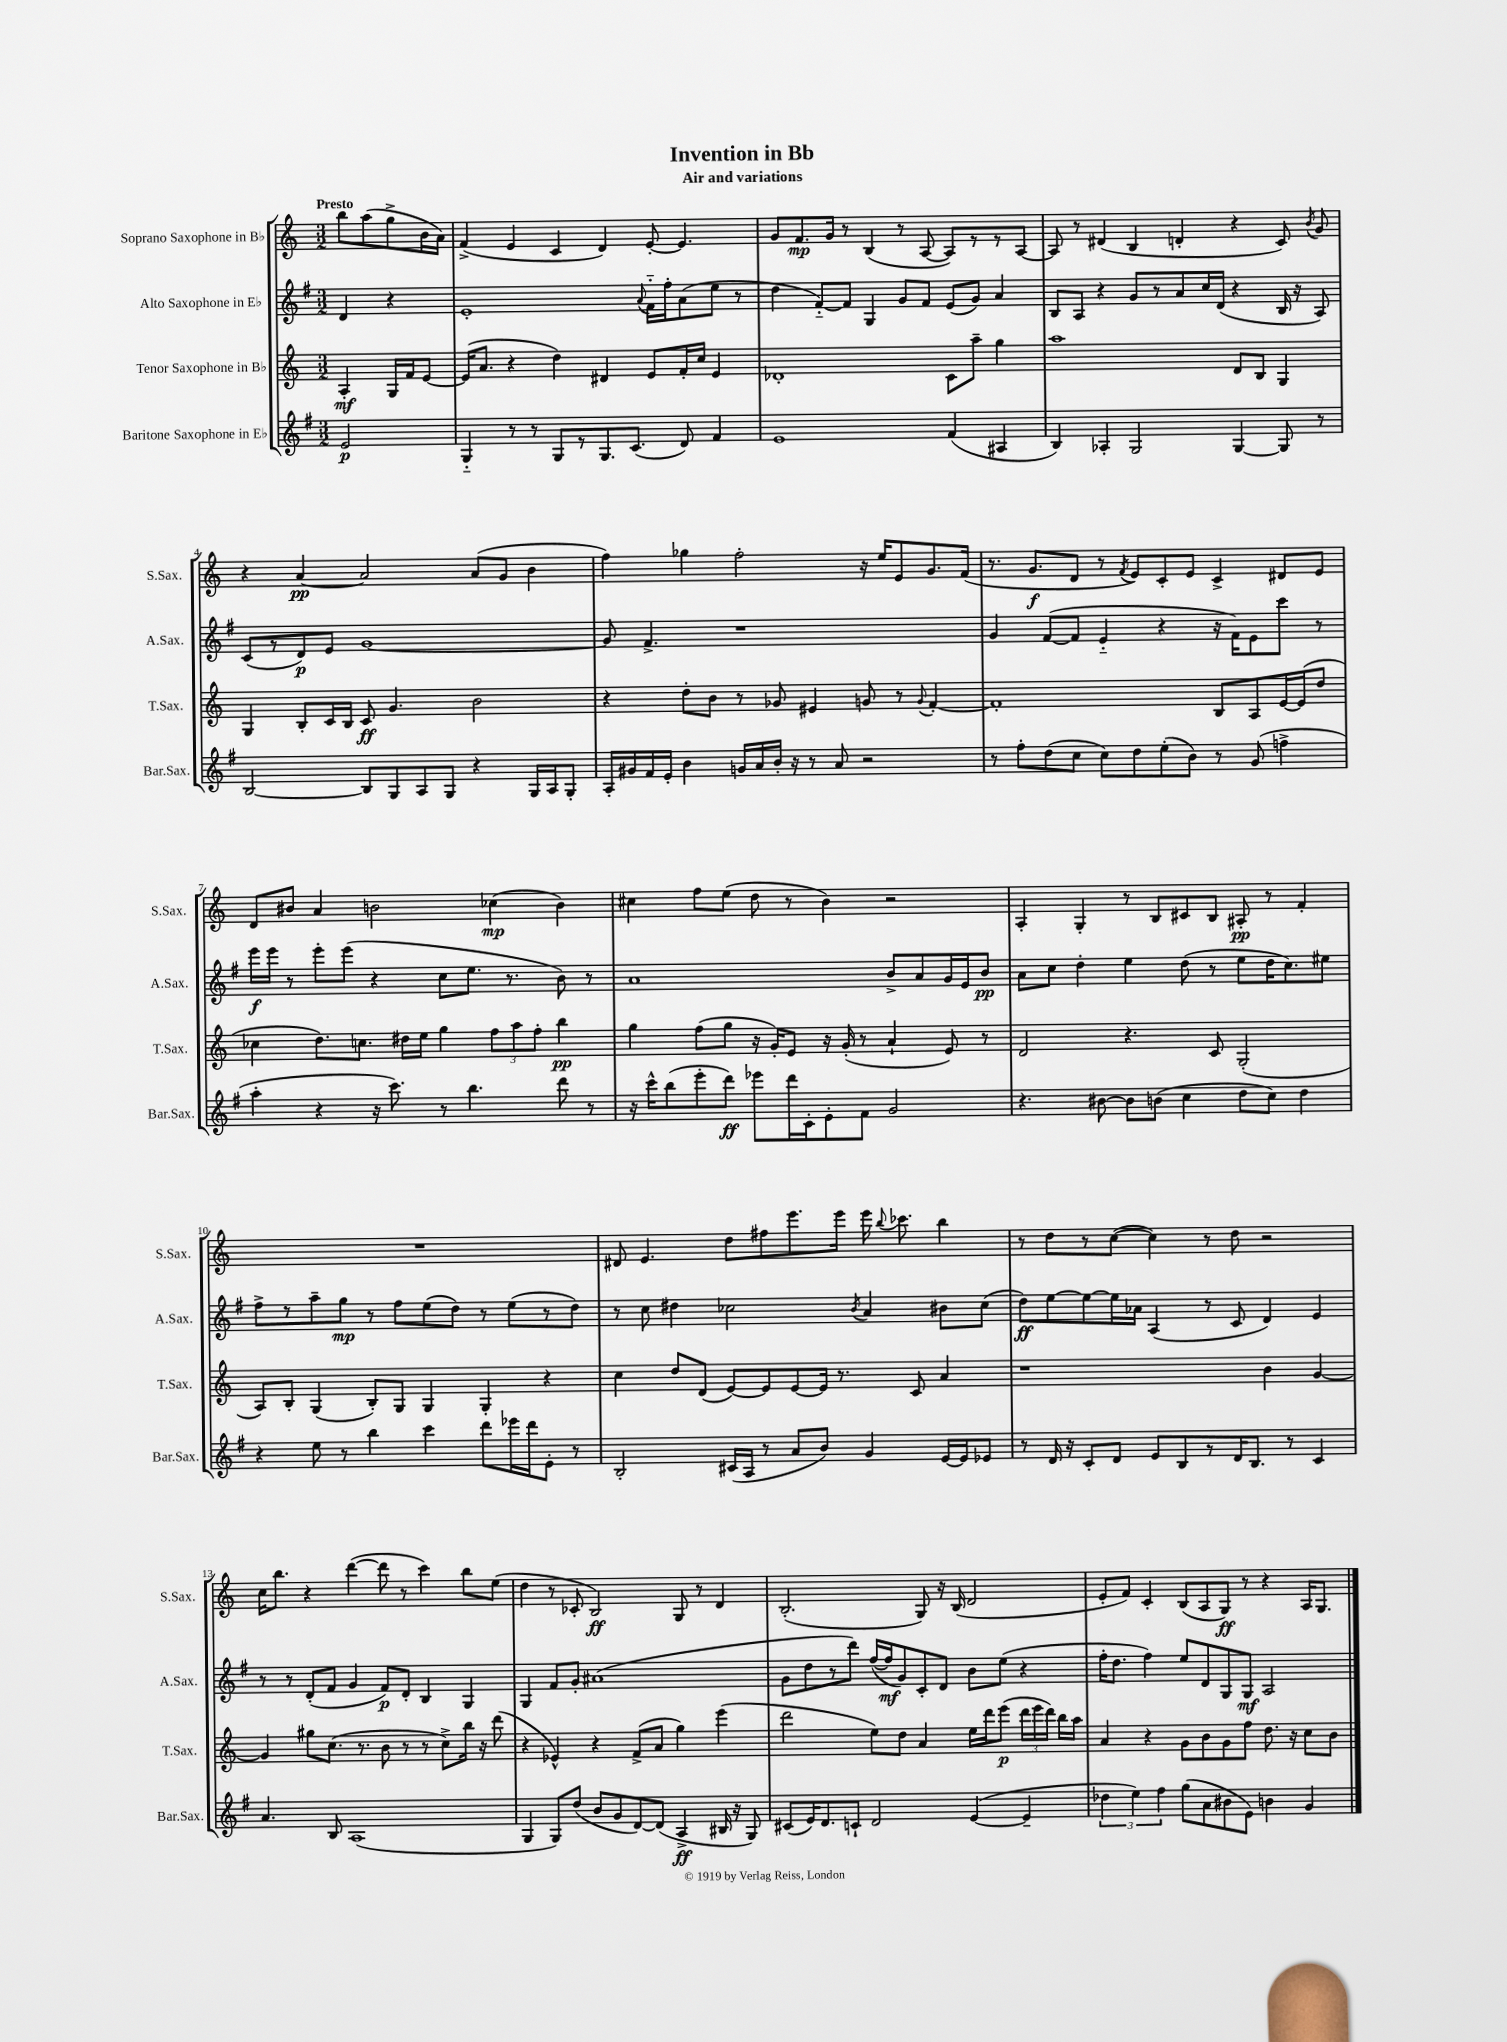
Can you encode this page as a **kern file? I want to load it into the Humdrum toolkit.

**kern	**kern	**kern	**kern
*staff4	*staff3	*staff2	*staff1
*clefG2	*clefG2	*clefG2	*clefG2
*k[f#]	*k[]	*k[f#]	*k[]
*M3/2	*M3/2	*M3/2	*M3/2
2e	4A'	4d	8bb
.	.	.	(8aa
.	16G	4r	8gg^
.	16f	.	.
.	[8e	.	16b
.	.	.	16a)
=	=	=	=
4G'~	(16e]	1e'	(4f^
.	8.a	.	.
8r	4r	.	4e
8r	.	.	.
8G	4dd)	.	4c
8r	.	.	.
8.G	4d#	.	4d)
(8.c	.	.	.
.	.	8qqa	.
.	8e	16f#'~	[8e'
.	.	16ff#'	.
8d)	16f'	(8a	4.e]
.	16cc	.	.
4f#	4e	8ee	.
.	.	8r	.
=	=	=	=
1e	1d-'	4dd	8g
.	.	.	8.f
.	.	[8f#'~)	.
.	.	.	16g
.	.	8f#]	8r
.	.	4G	(4B
.	.	8g	8r
.	.	8f#	[8A
(4f#	8c	(8e	8A])
.	8aa~	8g)	8r
4A#	4gg	4a	8r
.	.	.	[8A
=	=	=	=
4B)	1aa	8B	8A]
.	.	8A	8r
4A-'	.	4r	(4d#
2G	.	8g	4B
.	.	8r	.
.	.	8a	4d'
.	.	16cc	.
.	.	(16d	.
[4G	8d	4r	4r
.	8B	.	.
8G]	4G	16B	8c)
.	.	16r	.
.	.	.	8qb
8r	.	8A)	8g
=	=	=	=
[2B	4G	(8c	4r
.	.	8r	.
.	8B'	8d)	[4a
.	16c	8e	.
.	16B	.	.
8B]	8c	[1g	2a]
8G	4.g	.	.
8A	.	.	.
8G	.	.	.
4r	2b	.	(8a
.	.	.	8g
16G	.	.	4b
16A	.	.	.
8G'	.	.	.
=	=	=	=
16A'	4r	8g]	4ff)
16g#	.	.	.
16f#	.	4.f#^	.
16e'	.	.	.
4b	8dd'	.	4gg-
.	8b	.	.
16g	8r	1r	2ff'
16a	.	.	.
16b'	8g-	.	.
16r	.	.	.
8r	4e#	.	.
8a	.	.	.
2r	8g	.	16r
.	.	.	16ee
.	8r	.	8e
.	8qqg	.	.
.	[4f'	.	8.g
.	.	.	(16f
=	=	=	=
8r	1f']	4g	8.r
8ff#'	.	.	.
.	.	.	8.g
(8dd	.	([8f#	.
8cc	.	8f#]	8d
8cc)	.	4e'~	8r
.	.	.	8qf
8dd	.	.	8e)
(8ee'	.	4r	8c'
8b)	.	.	8e
8r	8B	16r	4c^
.	.	16f#)	.
(8g	8A	8e	.
4ff^	[16e	8ccc	8d#
.	(16e]	.	.
.	8dd	8r	8e
=	=	=	=
4aa'	4cc-	16eee	8d
.	.	16eee	.
.	.	8r	8b#
4r	8.dd)	8eee'	4a
.	.	(8eee	.
.	8.cc	.	.
16r	.	4r	2b
8.ccc)	.	.	.
.	16dd#	.	.
.	16ee	.	.
8r	4gg	8cc	.
4.bb	.	8.ee	.
.	12ff	.	(4cc-
.	.	8.r	.
.	12aa	.	.
.	12ff'	.	.
8ddd	4bb	8b)	4b)
8r	.	8r	.
=	=	=	=
16r	4gg	1a	4cc#
16ccc^^	.	.	.
(8bb	.	.	.
8eee'	(8ff	.	8ff
8ddd)	8gg	.	(8ee
8eee-	16r	.	8dd
.	16g')	.	.
16ddd	8e	.	8r
16c'	.	.	.
8e'	16r	.	4b)
.	(16g'	.	.
8f#	8r	.	.
2g	4a`	8b^	2r
.	.	8a	.
.	8e)	16g	.
.	.	16e	.
.	8r	8b	.
=	=	=	=
4.r	2d	8a	4A'
.	.	8cc	.
.	.	4dd'	4G'
[8b#	.	.	.
8b#]	4.r	4ee	8r
(8b	.	.	8B
4cc	.	(8dd	8c#
.	8c	8r	8B
8dd	(2G'	8ee	8A#'
8cc)	.	16dd	8r
.	.	8.cc)	.
4dd	.	.	4f'
.	.	8ee#	.
=	=	=	=
4r	8A)	8ff#^	1.r
.	8B'	8r	.
8ee	(4G	8aa~	.
8r	.	8gg	.
4bb	8B')	8r	.
.	8G	8ff#	.
4ccc	4G	(8ee	.
.	.	8dd)	.
8ddd	4G'	8r	.
16eee-	.	(8ee	.
16ddd	.	.	.
8e'	4r	8r	.
8r	.	8dd)	.
=	=	=	=
2B'	4cc	8r	8d#
.	.	8cc	4.e
.	8dd	4dd#	.
.	(8d	.	.
(16c#	[8e)	2cc-	8dd
16A	.	.	.
8r	8e]	.	8ff#
8a	[8e	.	8.eee
8b)	16e]	.	.
.	8.r	.	16eee
.	.	8qb	.
4g	.	4a	16eee
.	.	.	8qqbb
.	.	.	8.ccc-
.	8c	.	.
[16e	4a	8b#	4bb
16e]	.	.	.
8e-	.	(8cc-	.
=	=	=	=
8r	1r	8dd)	8r
16d	.	[8ee	8dd
16r	.	.	.
8c'	.	8ee_	8r
8d	.	16ee]	([8cc
.	.	16a-	.
8e	.	(4A	4cc])
8B	.	.	.
8r	.	8r	8r
16d	.	8c	8dd
8.B	.	.	.
.	4b	4d)	2r
8r	.	.	.
4c	[4g	4e	.
=	=	=	=
4.a	4g]	8r	16cc
.	.	.	8.bb
.	.	8r	.
.	8gg#	(8d'	4r
8B	(8.cc	8f#	.
(1A	.	4g	([4ddd
.	8.r	.	.
.	8b	8f#)	8ddd]
.	8r	8d'	8r
.	8r	4B	4ccc)
.	8cc^)	.	.
.	16bb	4G	8bb
.	16r	.	.
.	(8ddd	.	(8ee
=	=	=	=
4G	4r	4G	4dd
8G)	4e-^^)	8f#	8r
(8dd	.	8g'	8c-'
8b	4r	(1a#	2B)
8g	.	.	.
[8d)	(8f^	.	.
(8d]	8a	.	.
4A^	4gg)	.	8G
.	.	.	8r
16B#	(4eee	.	4d
16r	.	.	.
8G)	.	.	.
=	=	=	=
(8c#	2ddd	8g	(2.B'
16e)	.	8dd	.
8.d	.	.	.
.	.	8r	.
8c`	.	8ddd)	.
2d	8ee)	([16ff#	.
.	.	16ff#]	.
.	8dd	8g)	.
.	4a	8c'	8G)
.	.	8d	16r
.	.	.	(16B
([4e	16ee	8b	2d
.	16ddd	.	.
.	(8eee	(8ee	.
4e~]	24ddd	4r	.
.	24eee	.	.
.	24ddd)	.	.
.	16bb	.	.
.	16aa	.	.
=	=	=	=
6dd-	4a	16ff#'	8e'
.	.	8.dd	.
.	.	.	8f)
6ee)	.	.	.
.	4r	4ff#)	4c'
6ff#	.	.	.
(8gg	8g	8ee	(8B
8a	8b	8d	8A
8b#	8g	8G	8G)
8e)	8ff	8G	8r
4b	8.dd	2A	4r
.	16r	.	.
4g	8cc	.	16A
.	.	.	8.G
.	8b	.	.
==	==	==	==
*-	*-	*-	*-
